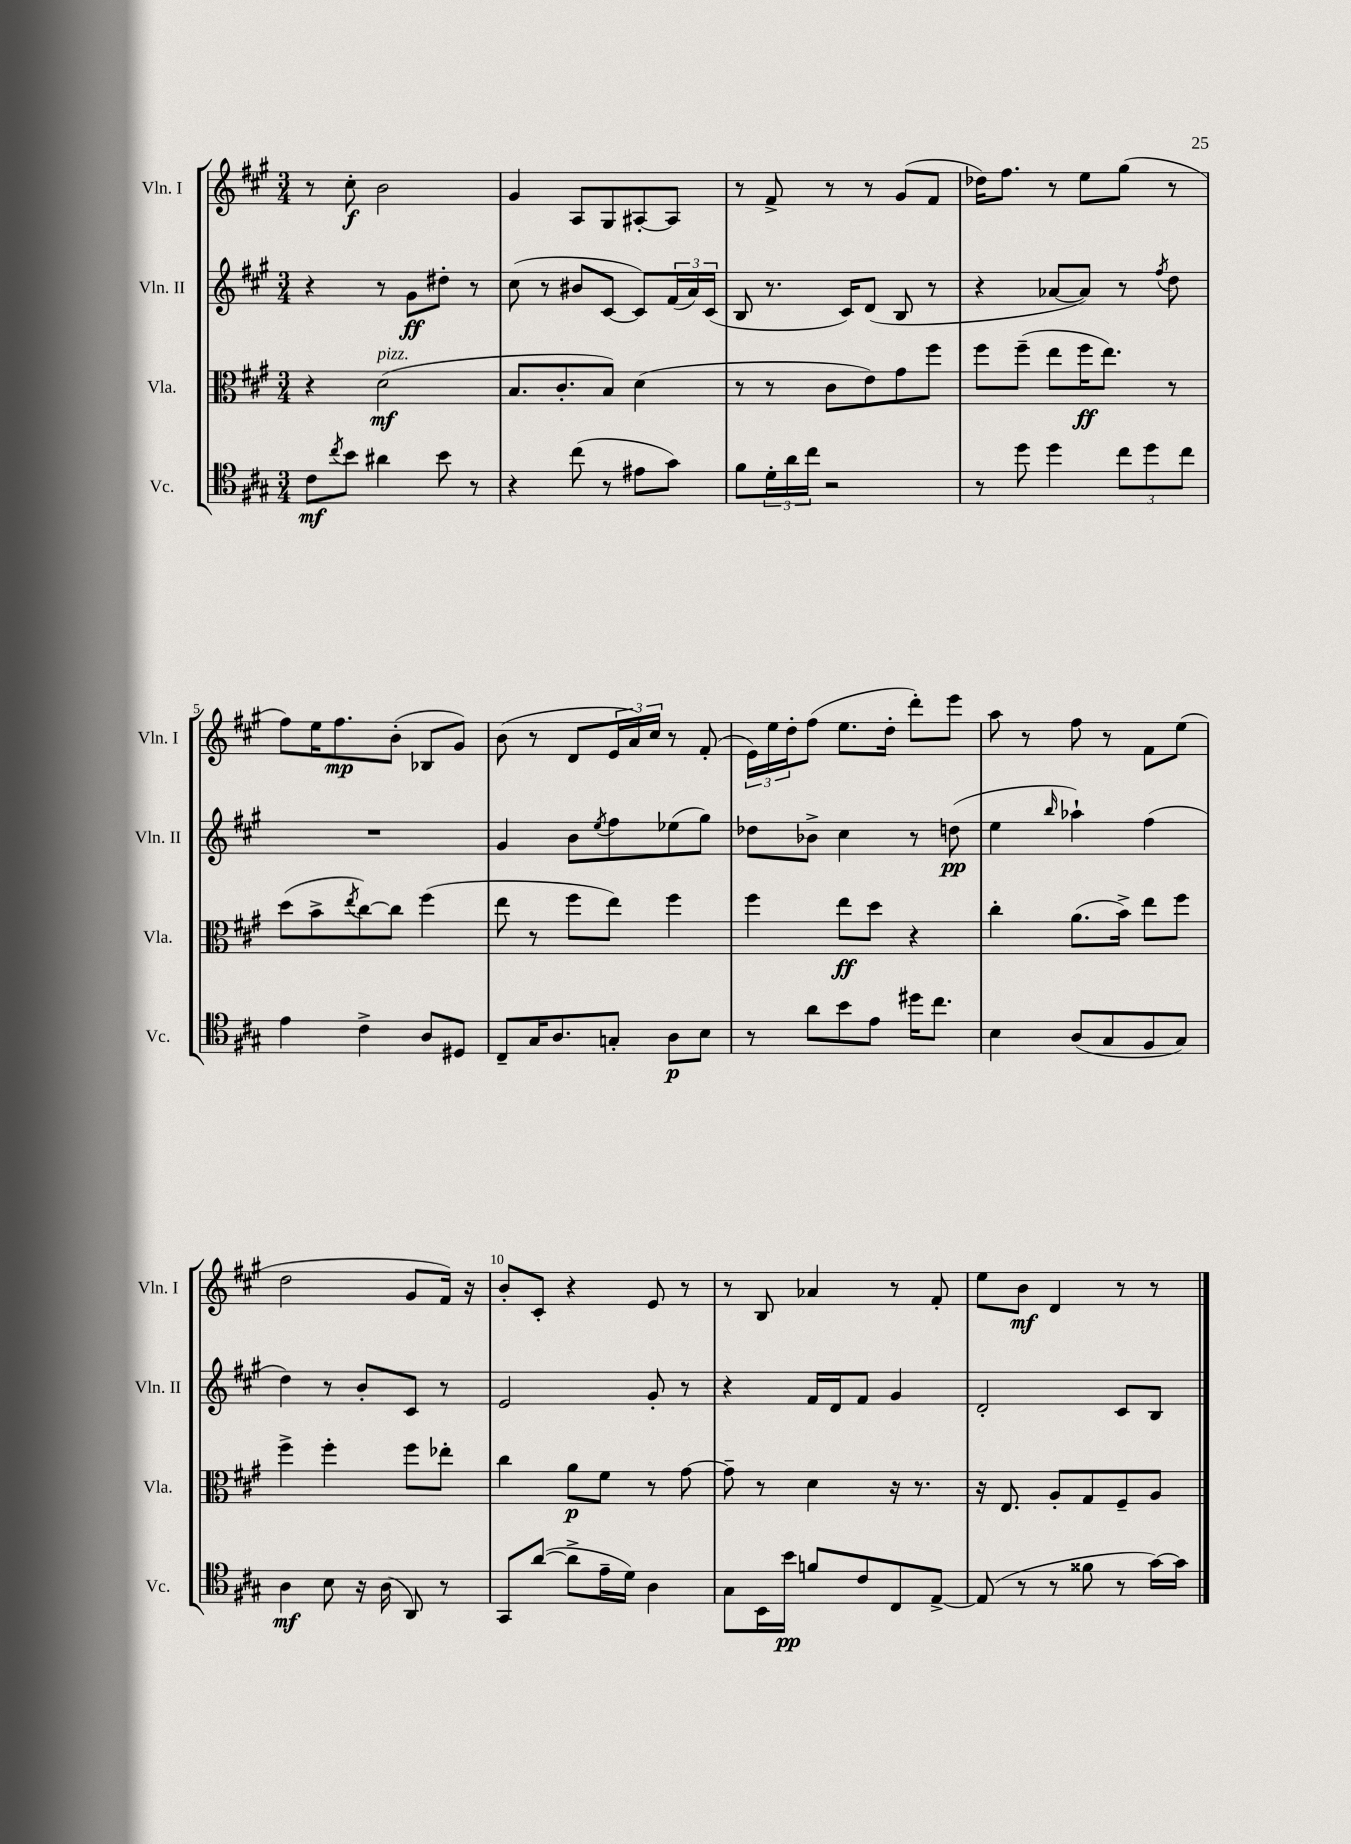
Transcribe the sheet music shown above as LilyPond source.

<<
\new StaffGroup <<
\new Staff = "s0" \with { instrumentName = "Vln. I" shortInstrumentName = "Vln. I" } {
    \clef treble \key a \major \numericTimeSignature \time 3/4
    r8 cis''8-.\f b'2 |
    gis'4 a8 gis8 ais8~-. ais8 |
    r8 fis'8-> r8 r8 gis'8( fis'8 |
    des''16) fis''8. r8 e''8 gis''8( r8 |
    fis''8) e''16 fis''8.\mp b'8-.( bes8 gis'8) |
    b'8( r8 d'8 \tuplet 3/2 { e'16 a'16) cis''16 } r8 fis'8-.( |
    \tuplet 3/2 { e'16) e''16 d''16-. } fis''8( e''8. d''16-. d'''8-.) e'''8 |
    a''8 r8 fis''8 r8 fis'8 e''8( |
    d''2 gis'8 fis'16) r16 |
    b'8-. cis'8-. r4 e'8 r8 |
    r8 b8 aes'4 r8 fis'8-. |
    e''8 b'8\mf d'4 r8 r8 \bar "|." |
}
\new Staff = "s1" \with { instrumentName = "Vln. II" shortInstrumentName = "Vln. II" } {
    \clef treble \key a \major \numericTimeSignature \time 3/4
    r4 r8 gis'8\ff dis''8-. r8 |
    cis''8( r8 bis'8 cis'8~ cis'8) \tuplet 3/2 { fis'16( a'16) cis'16( } |
    b8 r8. cis'16) d'8( b8 r8 |
    r4 aes'8~ aes'8) r8 \acciaccatura { fis''8 } d''8 |
    R2. |
    gis'4 b'8 \acciaccatura { e''8 } fis''8 ees''8( gis''8) |
    des''8 bes'8-> cis''4 r8 d''8\pp( |
    e''4 \grace { b''16 } aes''4-!) fis''4( |
    d''4) r8 b'8-. cis'8 r8 |
    e'2 gis'8-. r8 |
    r4 fis'16 d'16 fis'8 gis'4 |
    d'2-. cis'8 b8 \bar "|." |
}
\new Staff = "s2" \with { instrumentName = "Vla." shortInstrumentName = "Vla." } {
    \clef alto \key a \major \numericTimeSignature \time 3/4
    r4 d'2\mf^\markup { \italic "pizz." }( |
    b8. cis'8.-. b8) d'4( |
    r8 r8 cis'8 e'8) gis'8 fis''8 |
    fis''8 fis''8--( e''8 fis''16\ff e''8.) r8 |
    d''8( b'8-> \acciaccatura { e''8 } cis''8~) cis''8 fis''4( |
    e''8 r8 fis''8 e''8) fis''4 |
    fis''4 e''8\ff d''8 r4 |
    cis''4-. a'8.( b'16->) e''8 fis''8 |
    fis''4-> fis''4-. fis''8 ees''8-. |
    cis''4 a'8\p fis'8 r8 gis'8~ |
    gis'8-- r8 d'4 r16 r8. |
    r16 e8. a8-. gis8 fis8-- a8 \bar "|." |
}
\new Staff = "s3" \with { instrumentName = "Vc." shortInstrumentName = "Vc." } {
    \clef tenor \key a \major \numericTimeSignature \time 3/4
    cis'8\mf \acciaccatura { cis''8 } b'8 ais'4 b'8 r8 |
    r4 cis''8( r8 eis'8 gis'8) |
    fis'8 \tuplet 3/2 { d'16-. a'16 cis''16 } r2 |
    r8 d''8 d''4 \tuplet 3/2 { cis''8 d''8 cis''8 } |
    e'4 cis'4-> a8 dis8 |
    cis8-- gis16 a8. g8-. a8\p b8 |
    r8 a'8 b'8 e'8 dis''16 cis''8. |
    b4 a8( gis8 fis8 gis8) |
    a4\mf b8 r16 a16( a,8) r8 |
    gis,8 a'8~( a'8-> e'16-- d'16) a4 |
    gis8 b,16 b'16\pp f'8 cis'8 cis8 e8~-> |
    e8( r8 r8 fisis'8 r8 gis'16~) gis'16 \bar "|." |
}
>>
>>
\layout { \context { \Score \override BarNumber.break-visibility = ##(#f #t #t) barNumberVisibility = #(every-nth-bar-number-visible 5) } }
